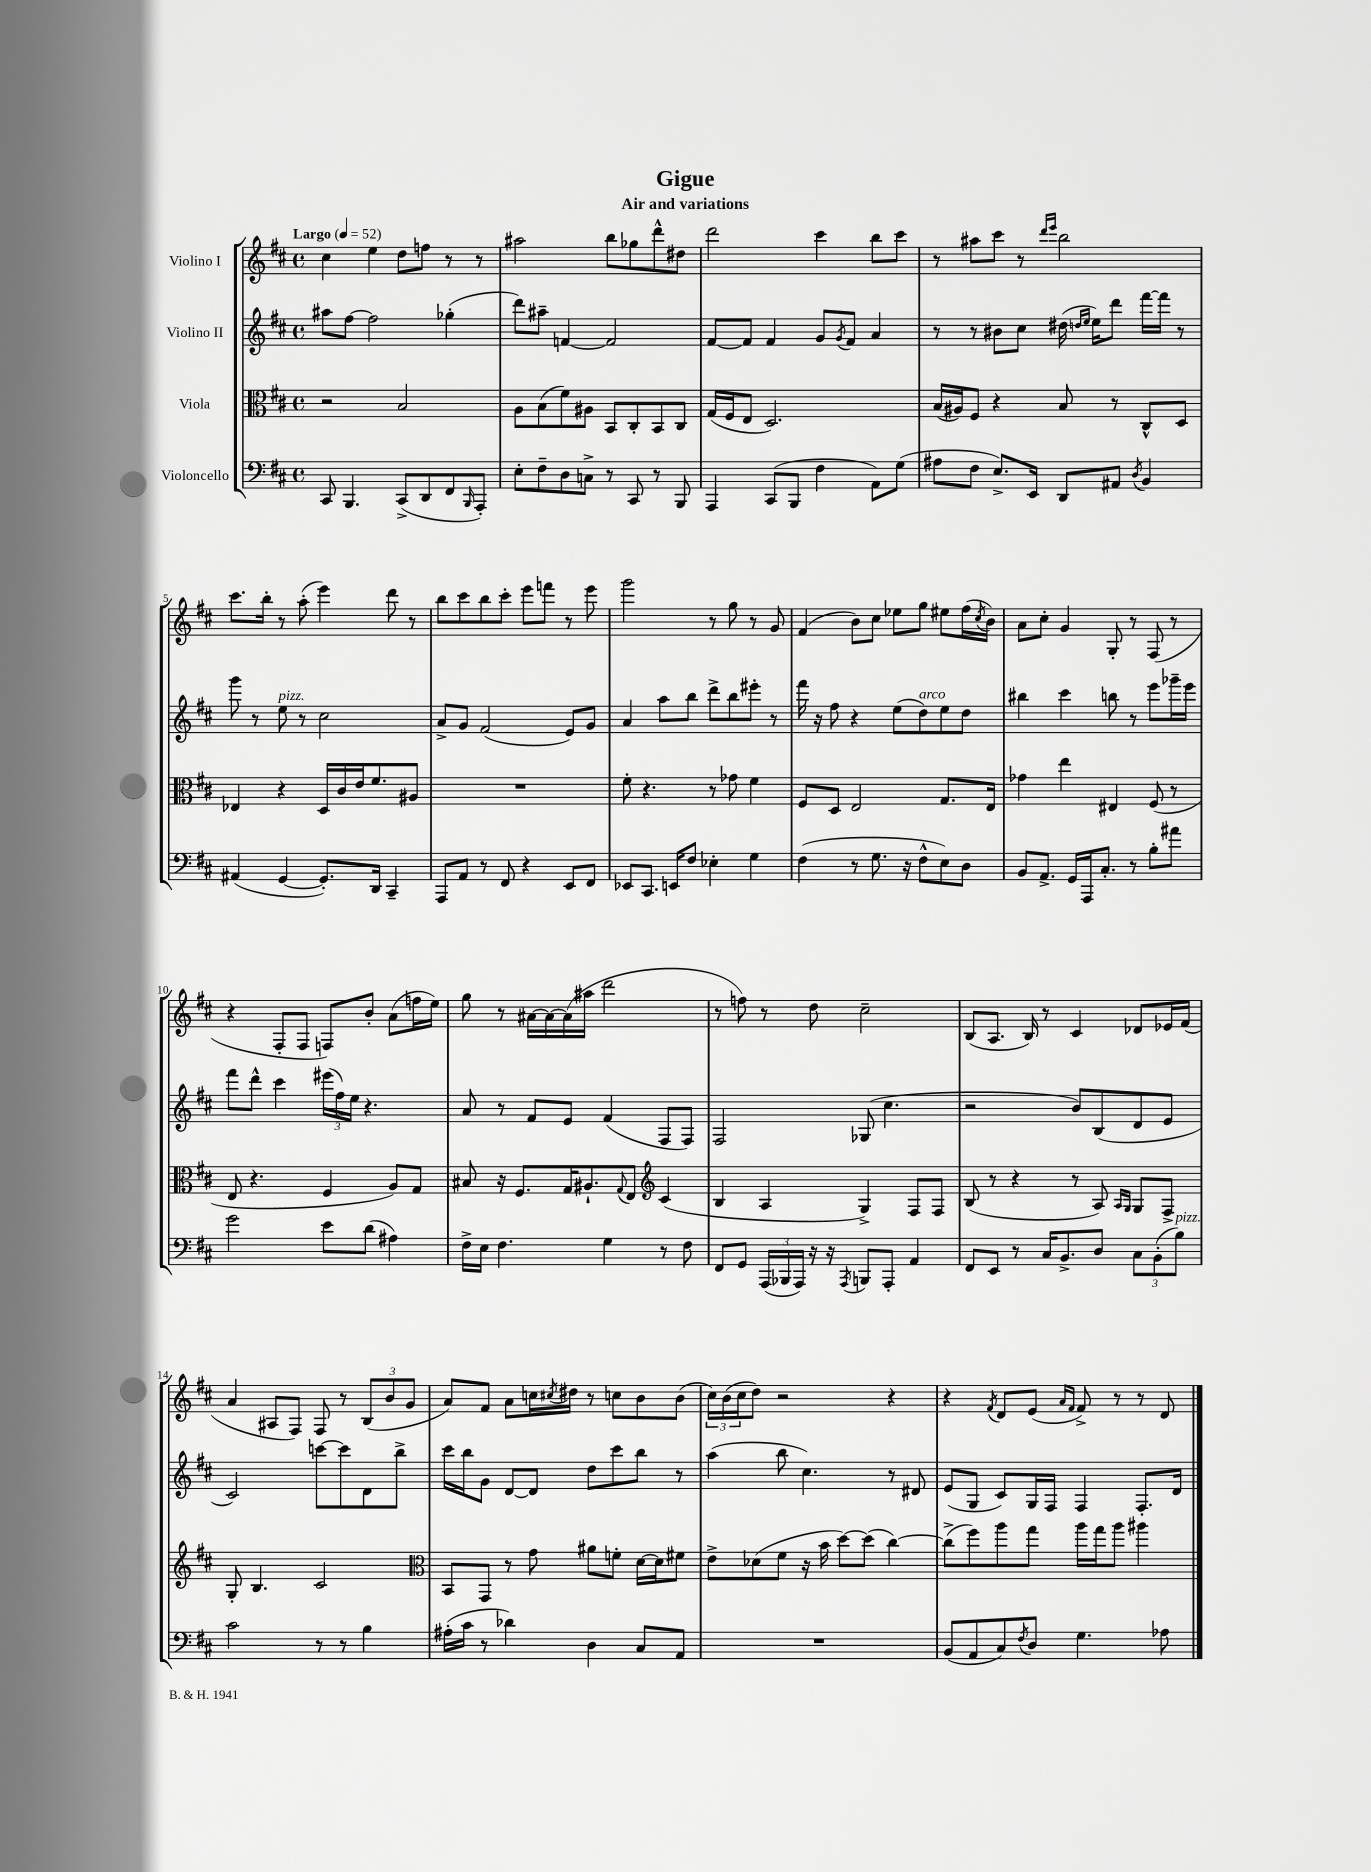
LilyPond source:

\header { title = "Gigue" subtitle = "Air and variations" }
<<
\new StaffGroup <<
\new Staff = "s0" \with { instrumentName = "Violino I" } {
    \clef treble \key d \major \defaultTimeSignature \time 4/4 \tempo "Largo" 4 = 52
    cis''4 e''4 d''8 f''8 r8 r8 |
    ais''2 b''8 ges''8 d'''8-^ dis''8 |
    d'''2 cis'''4 b''8 cis'''8 |
    r8 ais''8 cis'''8 r8 \grace { d'''16 e'''16 } b''2 |
    cis'''8. b''16-. r8 a''8-.( e'''4) d'''8 r8 |
    b''8 cis'''8 b''8 cis'''8-. e'''8 f'''8 r8 e'''8 |
    g'''2 r8 g''8 r8 g'8 |
    fis'4( b'8) cis''8 ees''8 g''8 eis''8 fis''16( \acciaccatura { cis''8 } b'16) |
    a'8 cis''8-. g'4 g8-. r8 fis8( r8 |
    r4 fis8-. fis8 f8) b'8-. a'8( f''16 e''16) |
    g''8 r8 ais'16~ ais'16~ ais'16( ais''16 d'''2 |
    r8 f''8) r8 d''8 cis''2-- |
    b8( a8. b16) r8 cis'4 des'8 ees'16 fis'16( |
    a'4 ais8 fis8) fis8 r8 \tuplet 3/2 { b8( b'8 g'8 } |
    a'8) fis'8 a'8 c''16 \acciaccatura { cis''8 } dis''16 r8 c''8 b'8 b'8( |
    \tuplet 3/2 { cis''16) b'16( cis''16 } d''8) r2 r4 |
    r4 \acciaccatura { fis'8 } d'8 e'8( \grace { a'16 fis'16 } fis'8->) r8 r8 d'8 \bar "|." |
}
\new Staff = "s1" \with { instrumentName = "Violino II" } {
    \clef treble \key d \major \defaultTimeSignature \time 4/4
    ais''8 fis''8~ fis''2 ges''4-.( |
    d'''8) ais''8-- f'4~ f'2 |
    fis'8~ fis'8 fis'4 g'8 \acciaccatura { g'8 } fis'8 a'4 |
    r8 r8 bis'8 cis''8 dis''16( \grace { d''16 e''16 } e''16) d'''8 fis'''16~ fis'''16 r8 |
    g'''8 r8 e''8^\markup { \italic "pizz." } r8 cis''2 |
    a'8-> g'8 fis'2( e'8) g'8 |
    a'4 a''8 b''8 d'''8-> b''8 eis'''8-. r8 |
    fis'''16 r16 fis''8 r4 e''8( d''8^\markup { \italic "arco" }) e''8 d''8 |
    bis''4 cis'''4 b''8 r8 e'''8 ges'''16-- e'''16 |
    fis'''8 d'''8-^ cis'''4 \tuplet 3/2 { eis'''16( fis''16) e''16 } r4. |
    a'8 r8 fis'8 e'8 fis'4( fis8 fis8) |
    fis2 ges8( cis''4. |
    r2 b'8) b8( d'8 e'8 |
    cis'2) c'''8~ c'''8 d'8 b''8-> |
    cis'''16 b''16 g'8 d'8~ d'8 d''8 cis'''8 b''8 r8 |
    a''4( b''8 cis''4.) r8 dis'8 |
    e'8( g8 cis'8) g16 fis16 fis4 fis8.-. d'16 \bar "|." |
}
\new Staff = "s2" \with { instrumentName = "Viola" } {
    \clef alto \key d \major \defaultTimeSignature \time 4/4
    r2 b2 |
    a8 b8( fis'8) ais8 b,8 cis8-. b,8 cis8 |
    g16( fis16 e8 d2.) |
    b16( ais16) fis8 r4 b8 r8 cis8-^ d8 |
    ees4 r4 d16 cis'16 e'16 fis'8. ais8 |
    R1 |
    fis'8-. r4. r8 ges'8 fis'4 |
    fis8 d8 e2 g8. e16 |
    ges'4 e''4 eis4 fis8( r8 |
    e8 r4. fis4 a8) g8 |
    bis8 r16 fis8. g16 ais8.-! \appoggiatura { g8 } e8 \clef treble cis'4( |
    b4 a4 g4->) fis8 fis8 |
    b8( r8 r4 r8 a8) \grace { a16 g16 } g8 fis8-> |
    g8-. b4. cis'2 |
    \clef alto b,8 g,8 r8 g'8 ais'8 f'8-. d'16~ d'16 fis'8 |
    e'8-> des'8( fis'8 r16 b'16 d''8~) d''8( cis''4~) |
    cis''8->( fis''8) a''8 g''8 a''16 g''16 a''8 ais''4 \bar "|." |
}
\new Staff = "s3" \with { instrumentName = "Violoncello" } {
    \clef bass \key d \major \defaultTimeSignature \time 4/4
    cis,8 b,,4. cis,8->( d,8 fis,8 \grace { b,,16 } a,,8-.) |
    e8-. fis8-- d8 c8-> r8 cis,8 r8 b,,8 |
    a,,4 cis,8( b,,8 fis4 a,8) g8( |
    ais8 fis8 e8.->) e,16 d,8 ais,8 \acciaccatura { d8 } b,4 |
    ais,4( g,4~ g,8.-.) d,16 cis,4-- |
    a,,8 a,8 r8 fis,8 r4 e,8 fis,8 |
    ees,8 cis,8. e,16 fis8 ees4-. g4 |
    fis4( r8 g8. r16 fis8-^ e8) d8 |
    b,8 a,8.-> g,16 a,,16 cis8.-. r8 b8-. ais'8 |
    g'2 e'8 d'8( ais4) |
    fis16-> e16 fis4. g4 r8 fis8 |
    fis,8 g,8 \tuplet 3/2 { a,,16( bes,,16 a,,16) } r16 r16 \acciaccatura { a,,8 } b,,8 a,,8-. a,4 |
    fis,8 e,8 r8 cis16 b,8.-> d8 \tuplet 3/2 { cis8 b,8-.( b8^\markup { \italic "pizz." }) } |
    cis'2 r8 r8 b4 |
    ais16-.( cis'16 r8 des'4) d4 cis8 a,8 |
    R1 |
    b,8( a,8 cis8) \acciaccatura { fis8 } d8 g4. aes8 \bar "|." |
}
>>
>>
